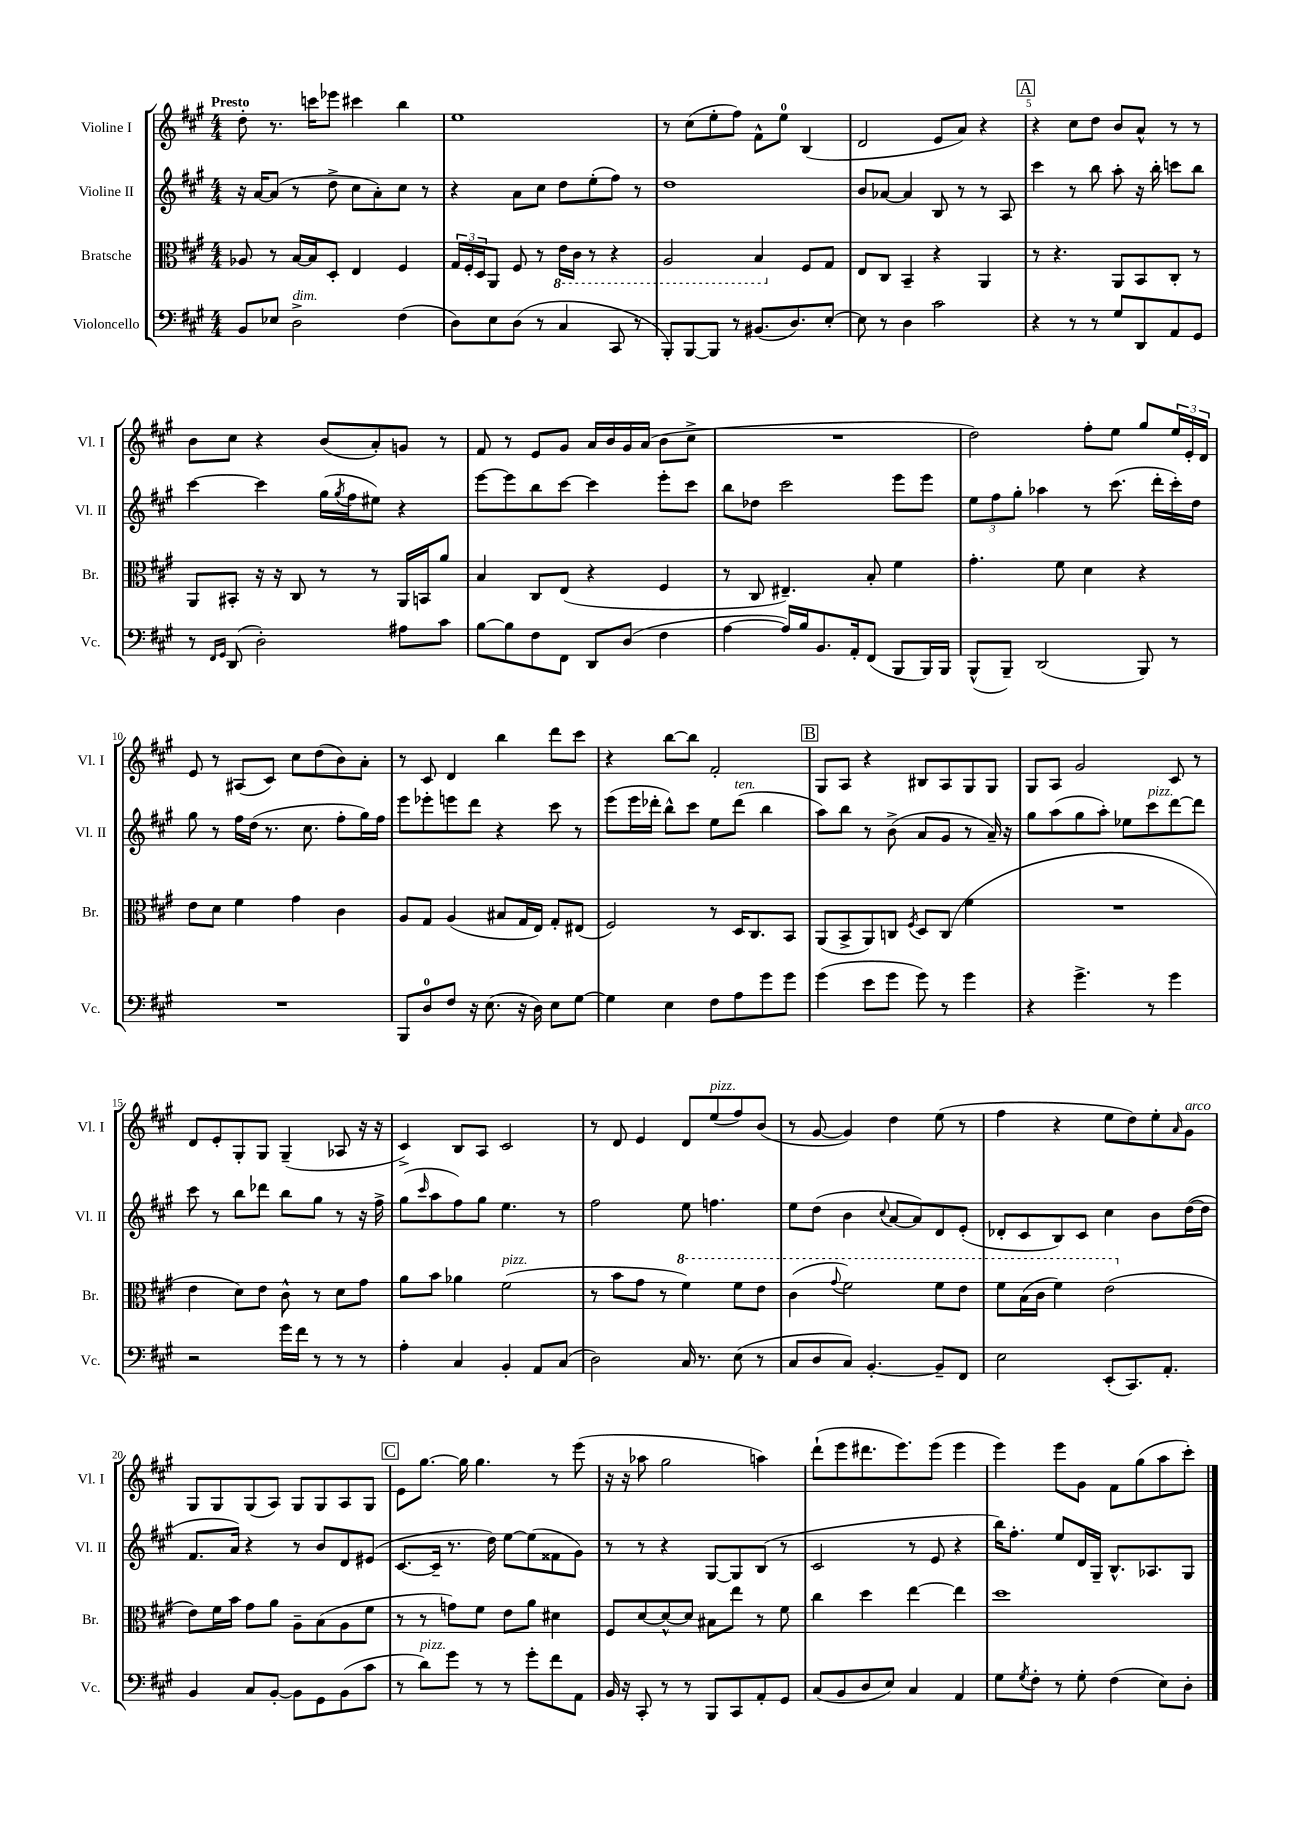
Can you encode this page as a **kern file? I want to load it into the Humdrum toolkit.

**kern	**kern	**kern	**kern
*staff4	*staff3	*staff2	*staff1
*clefF4	*clefC3	*clefG2	*clefG2
*k[f#c#g#]	*k[f#c#g#]	*k[f#c#g#]	*k[f#c#g#]
*M4/4	*M4/4	*M4/4	*M4/4
8BB/L	8A-/	16r	8dd'\
.	.	[16a/LK	.
8E-/J	8r	(8a/]J	8.r
2D^\	[16B/LL	8r	.
.	16B/]J	.	16ccc\LK
.	8D'/J	8dd^\	8eee-\J
.	4E/	8cc#\L	4ccc#\
.	.	8a'\)	.
(4F#\	4F#/	8cc#\J	4bb\
.	.	8r	.
=	=	=	=
8D\L)	24G#/LL	4r	1ee
.	24F#'/	.	.
.	24D/J	.	.
8E\	8AA/J	.	.
(8D\J	8F#/	8a\L	.
8r	8r	8cc#\J	.
4C#/	16E\LL	8dd\L	.
.	16C#\JJ	.	.
.	8r	(8ee'\	.
8CC#/	4r	8ff#\J)	.
8r	.	8r	.
=	=	=	=
8BBB'/L)	2AA/	1dd	8r
[8BBB/	.	.	(8cc#\L
8BBB/]J	.	.	8ee'\
8r	.	.	8ff#\J)
(8.BB#/L	4BB/	.	8f#^^\L
.	.	.	8ee\J
8.D/)	.	.	.
.	8F#/L	.	(4B/
[8E'/J	8G#/J	.	.
=	=	=	=
8E\]	8E/L	8b/L	2d/
8r	8C#/J	[8a-/J	.
4D\	4BB~/	4a-/]	.
2c#\	4r	8B/	8e/L
.	.	8r	8a/J)
.	4AA/	8r	4r
.	.	8A/	.
=	=	=	=
4r	8r	4ccc#\	4r
.	4.r	.	.
8r	.	8r	8cc#\L
8r	.	8bb\	8dd\J
8G#/L	8AA/L	8aa'\	8b/L
8DD/	8BB/	16r	8a^^/J
.	.	16bb'\	.
8AA/	8C#'/J	8ccc\L	8r
8GG#/J	8r	8bb\J	8r
=	=	=	=
8r	8AA/L	[4ccc#\	8b\L
16qqFF#/LL	.	.	.
16qqGG#/JJ	.	.	.
(8DD/	8BB#'/J	.	8cc#\J
2D'\)	16r	4ccc#\]	4r
.	16r	.	.
.	8C#/	.	.
.	8r	(16gg#\LL	(8b/L
.	.	8qgg#/	.
.	.	16ff#\J	.
.	8r	8ee#\J)	8a'/)
8A#\L	16AA/LL	4r	8g/J
.	16BB/J	.	.
8c#\J	8a/J	.	8r
=	=	=	=
[8B\L	4B/	[8eee\L	8f#/
8B\]	.	8eee\]	8r
8F#\	8C#/L	8bb\	8e/L
8FF#\J	(8E/J	[8ccc#\J	8g#/J
8DD/L	4r	4ccc#\]	16a/LL
.	.	.	16b/
(8D/J	.	.	16g#/
.	.	.	(16a/JJ
4F#\	4F#/	8eee'\L	8b\L
.	.	8ccc#\J	8cc#^\J
=	=	=	=
[4A\	8r	8bb\L	1r
.	8C#/	8dd-\J	.
16A/]LL)	4.E#~/)	2ccc#\	.
16B/J	.	.	.
8.BB/	.	.	.
16AA'/k	.	.	.
(8FF#/J	8B'/	.	.
8BBB/L	4f#\	8eee\L	.
16BBB/L)	.	8eee\J	.
16BBB/JJ	.	.	.
=	=	=	=
(8BBB^^/L	4.g#'\	12ee\L	2dd\)
.	.	12ff#\	.
8BBB~/J)	.	.	.
.	.	12gg#'\J	.
(2DD/	.	4aa-\	.
.	8f#\	.	.
.	4d\	8r	8ff#'\L
.	.	(8.ccc#\	8ee\J
8BBB/)	4r	.	8gg#/L
.	.	16ddd'\LL	.
8r	.	16ccc#'\)	24ee/L
.	.	.	24e'/
.	.	16dd\JJ	.
.	.	.	24d/JJ
=	=	=	=
1r	8e\L	8gg#\	8e/
.	8d\J	8r	8r
.	4f#\	16ff#\LL	(8A#/L
.	.	(16dd\JJ	.
.	.	8.r	8c#/J)
.	4g#\	.	8cc#\L
.	.	8.cc#\	.
.	.	.	(8dd\
.	4c#\	8ff#'\L	8b\)
.	.	16gg#\L)	8a'\J
.	.	16ff#\JJ	.
=	=	=	=
8BBB/L	8A/L	8eee\L	8r
8D/	8G#/J	8eee-'\	8c#/
8F#/J	(4A/	8eee\	4d/
16r	.	8ddd\J	.
(8.E\	.	.	.
.	8B#/L	4r	4bb\
16r	16G#/L	.	.
16D\)	16E/JJ)	.	.
8E\L	8G#'/L	8ccc#\	8ddd\L
[8G#\J	(8E#/J	8r	8ccc#\J
=	=	=	=
4G#\]	2F#/)	(8eee\L	4r
.	.	16eee\L	.
.	.	16ddd-'\JJ	.
4E\	.	8bb^^\L)	[8bb\L
.	.	8ccc#\J	8bb\]J
8F#\L	8r	8ee\L	2f#'/
8A\	16D/LK	(8ddd-\J	.
.	8.C#/	.	.
8g#\	.	4bb\	.
8g#\J	8BB/J	.	.
=	=	=	=
(4g#\	(8AA/L	8aa\L)	8G#/L
.	8BB^/	8bb\J	8A/J
8e\L	8AA/)	8r	4r
8g#\J	8C/J	(8b^\	.
.	8qF#/	.	.
8g#\)	8D/L	8a/L	8B#/L
8r	(8C/J	8g#/J	8A/
4g#\	4f#\	8r	8G#/
.	.	16a~/)	8G#/J
.	.	16r	.
=	=	=	=
4r	1r	8gg#\L	8G#/L
.	.	(8aa\	8A/J
4.g#^\	.	8gg#\	2g#/
.	.	8aa'\J)	.
.	.	8ee-\L	.
8r	.	8ccc#\	.
4g#\	.	[8ddd\	8c#/
.	.	8ddd\]J	8r
=	=	=	=
2r	4e\	8ccc#\	8d/L
.	.	8r	8e'/
.	8d\L)	8bb\L	8G#'/
.	8e\J	8ddd-\J	8G#/J
16g#\LL	8c#^^\	8bb\L	(4G#~/
16f#\JJ	.	.	.
8r	8r	8gg#\J	.
8r	8d\L	8r	8A-/
8r	8g#\J	16r	16r
.	.	16ff#^\	16r
=	=	=	=
4A'\	8a\L	(8gg#\L	4c#^/)
.	.	16qqccc#/	.
.	8b\J	8aa\	.
4C#/	4a-\	8ff#\)	8B/L
.	.	8gg#\J	8A/J
4BB'/	(2f#\	4.ee\	2c#/
8AA/L	.	.	.
(8C#/J	.	8r	.
=	=	=	=
2D\)	8r	2ff#\	8r
.	8b\L	.	8d/
.	8g#\J	.	4e/
.	8r	.	.
16C#/	4ff#\)	8ee\	8d/L
8.r	.	.	.
.	.	4.ff\	(8ee/
(8E\	8ff#\L	.	8ff#/)
8r	8ee\J	.	(8b/J
=	=	=	=
8C#/L	(4cc#\	8ee\L	8r
8D/	.	(8dd\J	[8g#/
.	8qqgg#/	.	.
8C#/J)	2ff#\)	4b\	4g#/])
[4.BB'/	.	.	.
.	.	8qqcc#/	.
.	.	[8a/L	4dd\
.	.	8a/])	.
8BB~/]L	8ff#\L	8d/	(8ee\
8FF#/J	8ee\J	(8e'/J	8r
=	=	=	=
2E\	8ff#\L	8d-'/L	4ff#\
.	(16b\L	8c#/	.
.	16cc#\JJ	.	.
.	4ff#\)	8B/)	4r
.	.	8c#/J	.
(8EE'/L	(2ee\	4cc#\	8ee\L
8.CC#/)	.	.	8dd\)
.	.	8b\L	8ee'\
8.AA'/J	.	.	.
.	.	.	16qqa/
.	.	([16dd\L	8g#\J
.	.	16dd\]JJ	.
=	=	=	=
4BB/	8e\L)	8.f#/L	8G#/L
.	16f#\L	.	8G#/
.	16b\JJ	16a/Jk)	.
8C#/L	8g#\L	4r	(8G#/
[8BB'/J	8a\J	.	8A/J)
8BB\]L	8A~\L	8r	8G#/L
8GG#\	(8B\	8b/L	8G#/
(8BB\	8A\	8d/	8A/
8c#\J	8f#\J	(8e#/J	8G#/J
=	=	=	=
8r	8r	[8.c#/L	8e\L
8d\L)	8r	.	[8.gg#\J
.	.	16c#~/]Jk	.
8g#\J	8g\L)	8.r	.
.	.	.	16gg#\]
8r	8f#\J	.	4.gg#\
.	.	16dd\)	.
8r	8e\L	[8ee\L	.
8g#'\L	8a\J	(8ee\]	.
8f#\	4d#\	8f##\	8r
8AA\J	.	8g#\J)	(8eee\
=	=	=	=
16BB/	8F#/L	8r	16r
16r	.	.	16r
8CC#'/	[8d/	8r	8aa-\
8r	8d^^/_	4r	2gg#\
8r	8d/]J	.	.
8BBB/L	8B#\L	[8G#/L	.
8CC#/	8ee\J	8G#/]	.
8AA'/	8r	(8B/J	4aa\)
8GG#/J	8f#\	8r	.
=	=	=	=
(8C#/L	4cc#\	2c#/	(8ddd`\L
8BB/	.	.	8eee\
8D/	4dd\	.	8.ddd#\
8E/J)	.	.	.
.	.	.	8.eee\)
4C#/	[4ee\	8r	.
.	.	8e/	(8eee\J
4AA/	4ee\]	4r	4eee\
=	=	=	=
8G#\L	1dd	16bb\LK)	4eee\)
.	.	8.ff#'\J	.
8qG#/	.	.	.
8F#'\J	.	.	.
8r	.	8ee/L	8eee\L
8G#'\	.	16d/L	8g#\J
.	.	16G#~/JJ	.
(4F#\	.	8.B^^/L	8f#\L
.	.	.	(8gg#\
.	.	8.A-/	.
8E\L)	.	.	8aa\
8D'\J	.	8G#/J	8ccc#'\J)
==	==	==	==
*-	*-	*-	*-
